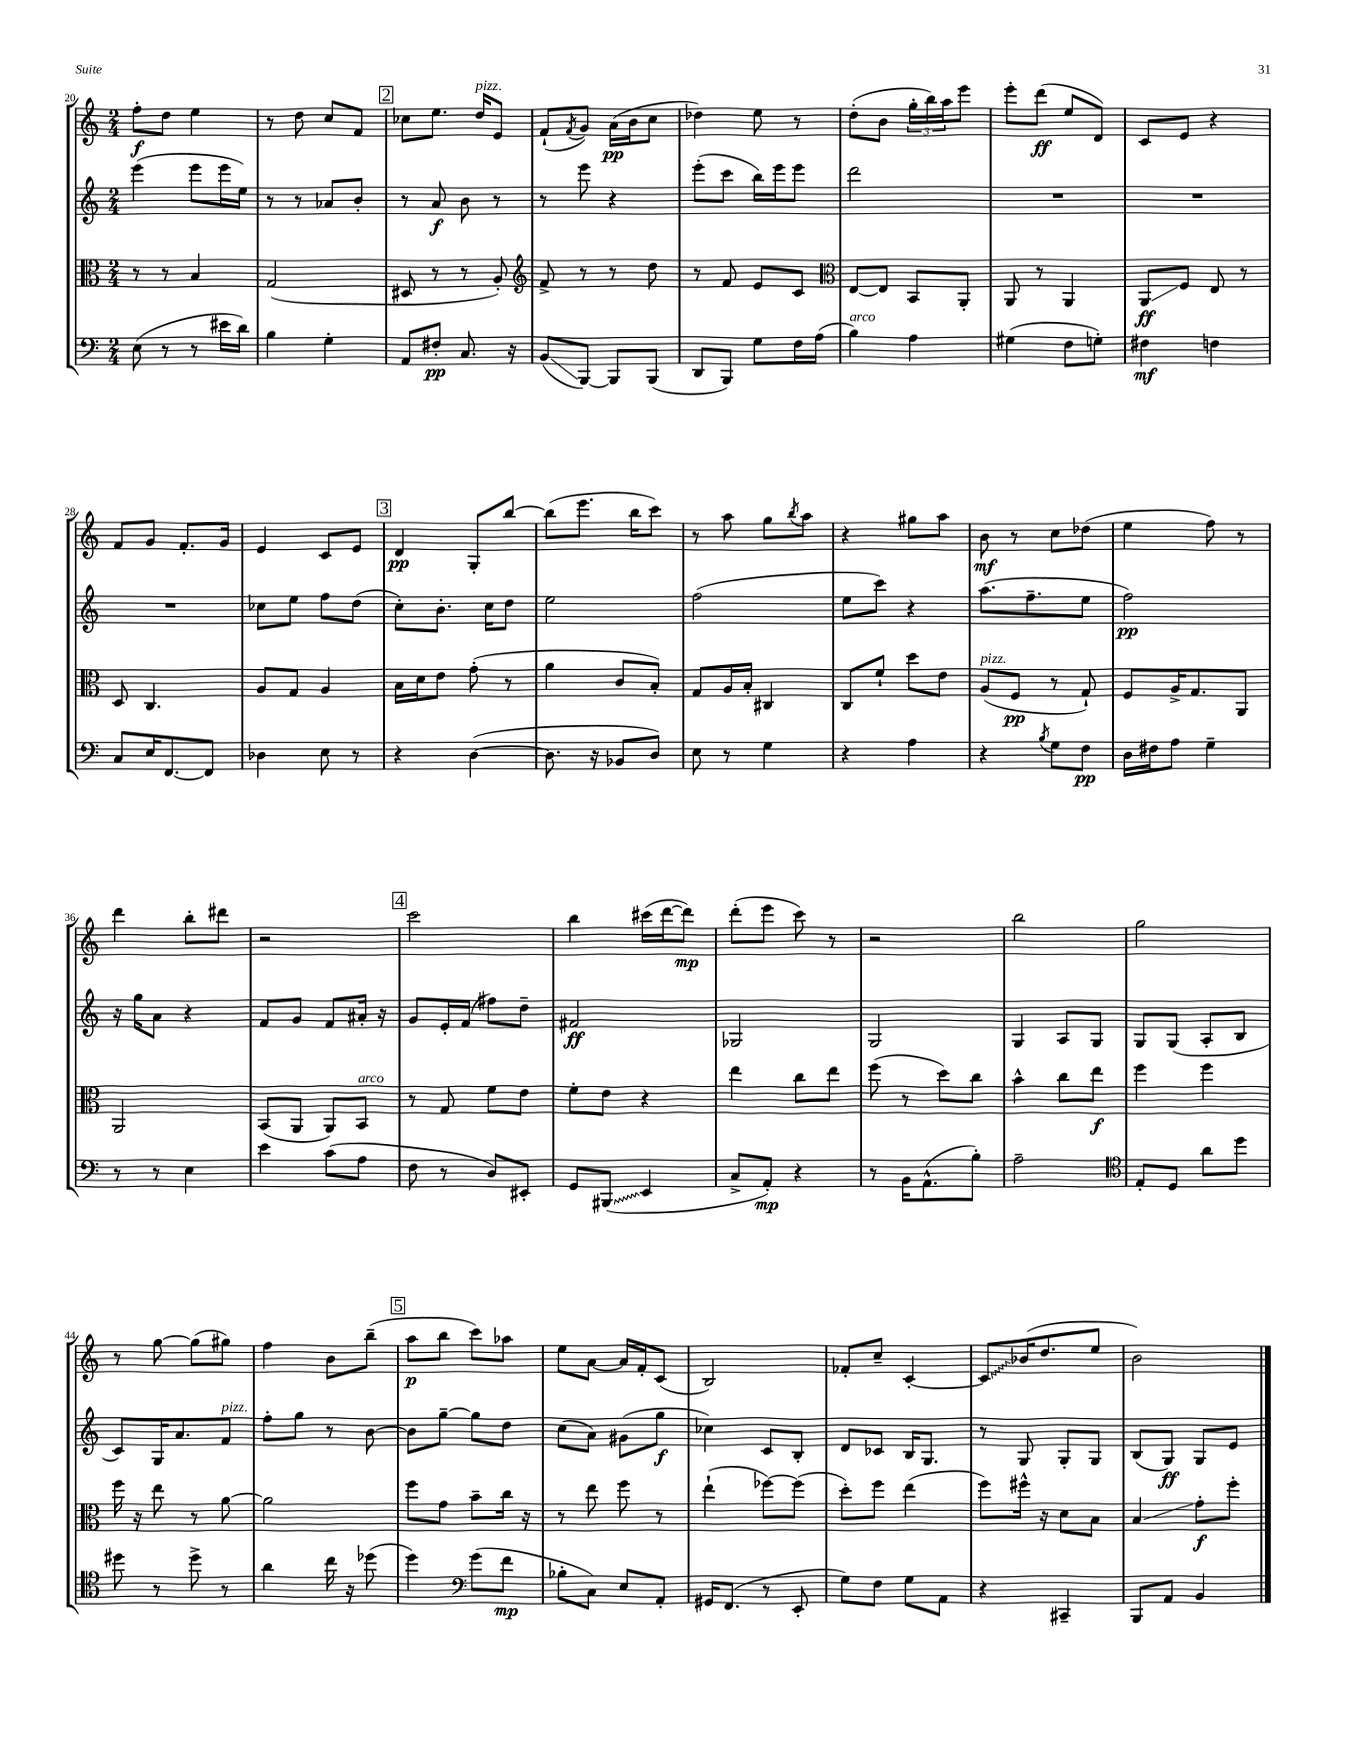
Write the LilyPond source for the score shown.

<<
\new StaffGroup <<
\new Staff = "s0" {
    \clef treble \key c \major \numericTimeSignature \time 2/4
    f''8-.\f d''8 e''4 |
    r8 d''8 c''8 f'8 |
    \mark \markup { \box "2" } ces''8 e''8. d''16^\markup { \italic "pizz." } e'8 |
    f'8-!( \acciaccatura { f'8 } g'8) a'16\pp( b'16 c''8 |
    des''4) e''8 r8 |
    d''8-.( b'8 \tuplet 3/2 { g''16-. b''16) a''16 } e'''8 |
    e'''8-. d'''8\ff( e''8 d'8) |
    c'8 e'8 r4 |
    f'8 g'8 f'8.-. g'16 |
    e'4 c'8 e'8 |
    \mark \markup { \box "3" } d'4\pp g8-. b''8~ |
    b''8( e'''8. b''16 c'''8) |
    r8 a''8 g''8 \acciaccatura { b''8 } a''8 |
    r4 gis''8 a''8 |
    b'8\mf r8 c''8 des''8( |
    e''4 f''8) r8 |
    d'''4 b''8-. dis'''8 |
    r2 |
    \mark \markup { \box "4" } c'''2 |
    b''4 cis'''16( d'''16~ d'''8\mp) |
    d'''8-.( e'''8 c'''8) r8 |
    r2 |
    b''2 |
    g''2 |
    r8 g''8~ g''8( gis''8) |
    f''4 b'8 b''8--( |
    \mark \markup { \box "5" } a''8\p b''8 c'''8) aes''8 |
    e''8 a'8~ a'16 f'16-. c'8( |
    b2) |
    fes'8-. c''8-- c'4~-. |
    \once \override Glissando.style = #'zigzag c'8\glissando bes'16( d''8. e''8 |
    b'2) \bar "|." |
}
\new Staff = "s1" {
    \clef treble \key c \major \numericTimeSignature \time 2/4
    e'''4( e'''8 e'''16 e''16) |
    r8 r8 aes'8 b'8-. |
    \mark \markup { \box "2" } r8 a'8\f b'8 r8 |
    r8 e'''8 r4 |
    e'''8-.( c'''8 b''16) e'''16 e'''8 |
    d'''2 |
    R2 |
    R2 |
    R2 |
    ces''8 e''8 f''8 d''8( |
    \mark \markup { \box "3" } c''8-.) b'8.-. c''16 d''8 |
    e''2 |
    f''2( |
    e''8 c'''8) r4 |
    a''8.( f''8.-- e''8 |
    f''2\pp) |
    r16 g''16 a'8 r4 |
    f'8 g'8 f'8 ais'16-. r16 |
    \mark \markup { \box "4" } g'8 e'16-. f'16( fis''8) d''8-- |
    fis'2\ff |
    ges2 |
    g2 |
    g4 a8 g8 |
    g8 g8( a8-. b8 |
    c'8) g16 a'8. f'8^\markup { \italic "pizz." } |
    f''8-. g''8 r8 b'8~ |
    \mark \markup { \box "5" } b'8 g''8~-- g''8 d''8 |
    c''8( a'8) gis'8( g''8\f |
    ces''4) c'8 b8-. |
    d'8 ces'8 b16 g8. |
    r8 g8 g8-. g8 |
    b8( g8\ff) g8 e'8 \bar "|." |
}
\new Staff = "s2" {
    \clef alto \key c \major \numericTimeSignature \time 2/4
    r8 r8 b4 |
    g2( |
    \mark \markup { \box "2" } dis8 r8 r8 a8-.) |
    \clef treble f'8-> r8 r8 d''8 |
    r8 f'8 e'8 c'8 |
    \clef alto e8~ e8 b,8 a,8-. |
    a,8 r8 a,4 |
    a,8\glissando\ff f8 e8 r8 |
    d8 c4. |
    a8 g8 a4 |
    \mark \markup { \box "3" } b16 d'16 e'8 g'8-.( r8 |
    a'4 c'8 b8-.) |
    g8 a16 b16-. cis4 |
    c8 f'8-! d''8 e'8 |
    a8^\markup { \italic "pizz." }( f8\pp r8 g8-!) |
    f8 a16-> g8. a,8 |
    a,2 |
    b,8( a,8 a,8) b,8^\markup { \italic "arco" } |
    \mark \markup { \box "4" } r8 g8 f'8 e'8 |
    f'8-. e'8 r4 |
    e''4 c''8 e''8 |
    f''8( r8 d''8) c''8 |
    b'4-^ c''8 e''8\f |
    f''4 f''4 |
    f''16 r16 e''8 r8 a'8~ |
    a'2 |
    \mark \markup { \box "5" } f''8 g'8 b'8-- c''16 r16 |
    r8 e''8 f''8 r8 |
    e''4-!( fes''8~) fes''8( |
    d''8-.) f''8 e''4( |
    f''8) fis''16-^ r16 d'8 b8 |
    b4\glissando g'8-.\f f''8-. \bar "|." |
}
\new Staff = "s3" {
    \clef bass \key c \major \numericTimeSignature \time 2/4
    e8( r8 r8 eis'16 d'16) |
    b4 g4-. |
    \mark \markup { \box "2" } a,8 fis8-.\pp c8. r16 |
    b,8\glissando( b,,8~) b,,8 b,,8( |
    d,8 b,,8) g8 f16 a16( |
    b4^\markup { \italic "arco" }) a4 |
    gis4( f8 g8-.) |
    fis4\mf f4 |
    c8 e16 f,8.~ f,8 |
    des4 e8 r8 |
    \mark \markup { \box "3" } r4 d4~( |
    d8. r16 bes,8 d8) |
    e8 r8 g4 |
    r4 a4 |
    r4 \acciaccatura { b8 } g8 f8\pp |
    d16 fis16 a8 g4-- |
    r8 r8 e4 |
    e'4 c'8( a8 |
    \mark \markup { \box "4" } f8 r8 d8) eis,8-. |
    g,8 \once \override Glissando.style = #'zigzag bis,,8\glissando( e,4 |
    c8-> a,8-.\mp) r4 |
    r8 b,16 a,8.-^( b8-.) |
    a2-- |
    \clef tenor e8-. d8 a'8 d''8 |
    dis''8 r8 dis''8-> r8 |
    a'4 c''16 r16 des''8( |
    \mark \markup { \box "5" } d''4) \clef bass g'8( f'8\mp |
    bes8-. c8) e8 a,8-. |
    gis,16 f,8.( r8 e,8-. |
    g8) f8 g8 a,8 |
    r4 cis,4-- |
    b,,8 a,8 b,4 \bar "|." |
}
>>
>>
\layout { \context { \Score currentBarNumber = #20 } }
